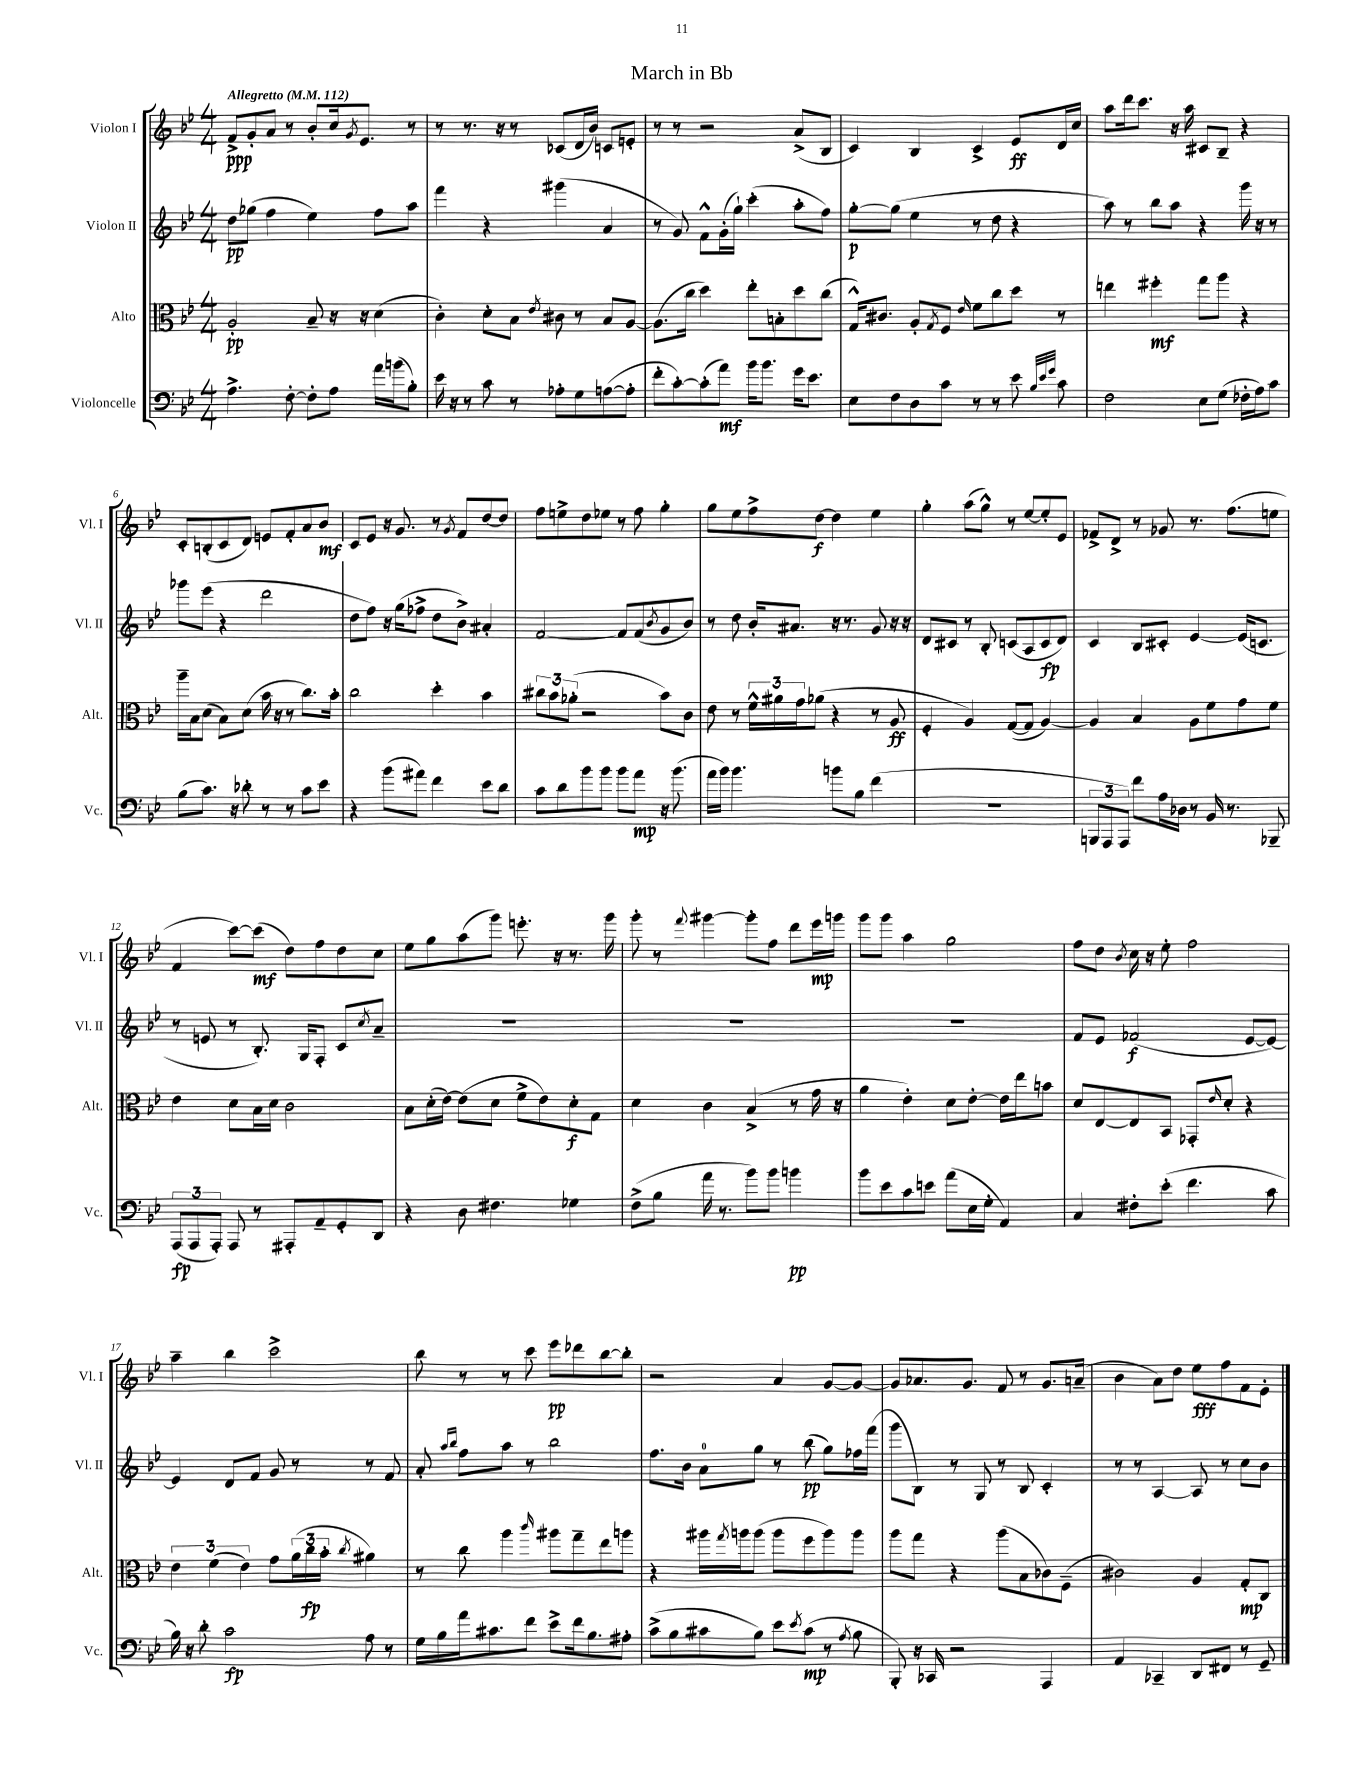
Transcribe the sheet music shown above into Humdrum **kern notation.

**kern	**kern	**kern	**kern
*staff4	*staff3	*staff2	*staff1
*clefF4	*clefC3	*clefG2	*clefG2
*k[b-e-]	*k[b-e-]	*k[b-e-]	*k[b-e-]
*M4/4	*M4/4	*M4/4	*M4/4
*MM112	*MM112	*MM112	*MM112
4.A^	2A'	8dd	8f^
.	.	(8gg-	8g'
.	.	4ff	8a
[8F'	.	.	8r
8F']	8B-~	4ee-)	8b-'
8A	16r	.	16cc
.	.	.	8qg
.	16r	.	8.e-
16a	(4d	8ff	.
(16b	.	.	.
8B-')	.	8aa	8r
=	=	=	=
16e-	4c')	4fff	8r
16r	.	.	.
8r	.	.	8.r
8c	8d'	4r	.
.	.	.	16r
8r	8B-	.	8r
.	8qe-	.	.
8A-'	8c#	(4ggg#	(8c-
8G	8r	.	16d
.	.	.	16b-)
([8A	8B-	4a	8c
8A']	[8A	.	8e'
=	=	=	=
8f'	(8.A]	8r	8r
[8c')	.	8g)	8r
.	16cc	.	.
(8c']	4dd)	8f^^	2r
8a)	.	(16g'	.
.	.	16gg`)	.
16b-	8ee-'	(4ccc'	.
8.b-	.	.	.
.	8B'	.	.
16g	8dd	8aa'	(8a^
8.e-	.	.	.
.	(8cc	8ff)	8B-
=	=	=	=
8E-	16G^^)	[8gg'	4c)
.	8.c#	.	.
8F	.	(8gg]	.
8D	8A'	4ee-	4B-
.	8qG	.	.
8c	8F	.	.
.	16qqe-	.	.
8r	8f	8r	4c^
8r	8cc	8dd	.
8e-	8dd	4r	8e-
32qqB-	.	.	.
32qqe-	.	.	.
32qqg	.	.	.
8c	8r	.	16d
.	.	.	16cc
=	=	=	=
2F	4ee	8aa)	8aa
.	.	8r	16ddd
.	.	.	8.ccc
.	4ff#'	8bb-	.
.	.	8aa	16r
.	.	.	16aa
8E-	8gg	4r	8c#
(8G	8aa	.	8B-~
16F-'	4r	16ggg	4r
16A)	.	16r	.
8c	.	8r	.
=	=	=	=
(8B-	16aa~	8ggg-	8c'
.	16B-	.	.
8.c)	(8d	(8eee-	(8B'
.	8B-)	4r	8c
16r	.	.	.
8d-'	(8d	.	8d)
8r	16b-	2ddd	8e
.	16r	.	.
8r	8r	.	8f'
8c	8.cc)	.	8a
8e-	.	.	8b-
.	16b-'	.	.
=	=	=	=
4r	2cc	8dd	8c
.	.	8ff)	8e-
(8b-	.	16r	16r
.	.	(16gg	8.g
8a#)	.	8ff-^	.
4f	4dd'	8dd	8r
.	.	.	8qg
.	.	8b-^)	8f
8e-	4b-	4a#'	[8dd
8d	.	.	8dd]
=	=	=	=
8c	12cc#	[2f	8ff
.	12b-	.	.
8d	.	.	8ee^
.	(12a-'	.	.
8b-	2r	.	8dd
8b-	.	.	8ee-
8b-	.	8f]	8r
8a	.	(8f	8ff
.	.	8qb-	.
16r	8b-)	8g	4gg'
(8.b-	.	.	.
.	8c	8b-)	.
=	=	=	=
16a	8e-	8r	8gg
16b-)	.	.	.
4.b-	8r	8dd	8ee-
.	24f^^	16b-'	8ff^
.	24a#	.	.
.	.	8.a#	.
.	24g	.	.
.	(8a-	.	[8dd
8b	4r	16r	4dd]
.	.	8.r	.
8B-	.	.	.
(4f	8r	8g	4ee-
.	8A	16r	.
.	.	16r	.
=	=	=	=
1r	4F'	8d	4gg'
.	.	8c#	.
.	4A)	8r	(8aa
.	.	8B-'	8gg^^)
.	([8G	(8c	8r
.	8G]	8A	[8ee-
.	[4A)	8c	8ee-']
.	.	8d)	8e-
=	=	=	=
12BBB	4A]	4c	8f-^
12AAA	.	.	.
.	.	.	8d^
12AAA)	.	.	.
8f	4B-	8B-	8r
16A	.	8c#'	8g-
16D-	.	.	.
8r	8A	[4e-	8.r
16BB-	8f	.	.
8.r	.	.	(8.ff
.	8g	(16e-]	.
.	.	8.c	.
8BBB-~	8f	.	8ee
=	=	=	=
(12AAA	4e-	8r	4f
12AAA	.	.	.
.	.	8e	.
12AAA')	.	.	.
8AAA	8d	8r	[8ccc)
8r	16B-	8.B-')	(8ccc]
.	16d	.	.
8AAA#'	2c	.	8dd)
.	.	16G	.
8AA~	.	8F'	8ff
8GG'	.	8c	8dd
.	.	8qcc	.
8DD	.	8a~	8cc
=	=	=	=
4r	8B-	1r	8ee-
.	(16d'	.	8gg
.	[16e-)	.	.
8D	(8e-]	.	(8aa
4.F#	8d	.	8ggg)
.	8f^	.	8.eee'
.	8e-)	.	.
.	.	.	16r
4G-	8d'	.	8.r
.	8G	.	.
.	.	.	16ggg
=	=	=	=
(8F^	4d	1r	8ggg'
8B-	.	.	8r
.	.	.	8qqfff
16a	4c	.	[4ggg#
8.r	.	.	.
8b-)	(4B-^	.	8ggg#']
8b-	.	.	8ff
4b	8r	.	8ddd
.	16g	.	16eee-
.	16r	.	16ggg
=	=	=	=
8b-	4a	1r	8ggg
8e-	.	.	8ggg
8c	4e-')	.	4aa
8e	.	.	.
(8a	8d	.	2gg
16E-	[8e-'	.	.
16G'	.	.	.
4AA)	16e-]	.	.
.	16ee-	.	.
.	8b	.	.
=	=	=	=
4C	8d	8f	8ff
.	[8E-	8e-	8dd
.	.	.	8qb-
8F#'	8E-]	(2f-	16cc
.	.	.	16r
(8e-'	8BB-	.	8ee-'
4.f	8GG-'	.	2ff
.	16qqe-	.	.
.	8d'	.	.
.	4r	[8e-	.
8c	.	8e-_)	.
=	=	=	=
16B-)	6e-	4e-]	4aa~
16r	.	.	.
8d'	.	.	.
.	(6f	.	.
2c	.	8d	4bb-
.	6e-)	.	.
.	.	8f	.
.	8g	8g	2ccc^
.	(24a	8r	.
.	24cc	.	.
.	24b-'	.	.
.	8qcc	.	.
8A	4a#)	8r	.
8r	.	8f	.
=	=	=	=
16G	8r	8a'	8bb-
16B-	.	.	.
.	.	16qqaa	.
.	.	16qqbb-	.
16a	8cc	8ff	8r
8.c#	.	.	.
.	4aa	8aa	8r
8f	.	8r	8ccc
.	16qqccc	.	.
8e-^	8aa#	2bb-	8eee-
16f	8gg~	.	8ddd-
8.B-	.	.	.
.	8ee-	.	[8bb-
8A#'	8aa	.	8bb-']
=	=	=	=
(8c^	4r	8.ff	2r
8B-	.	.	.
.	.	16b-	.
8c#	16aa#	8a	.
.	8qgg	.	.
.	16aa	.	.
8B-)	(8aa	8gg	.
8e-	8aa	8r	4a
8qe-	.	.	.
(8c#	8ff	(8bb-	.
8r	8aa)	8gg)	[8g
8qA	.	.	.
8B-	8aa	16ff-	8g_
.	.	(16fff	.
=	=	=	=
8BBB-')	8aa	8ggg	8g]
16r	8gg	8B-)	8.a-
16CC-	.	.	.
2r	4r	8r	.
.	.	.	8.g
.	.	8G	.
.	(8aa	8r	8f
.	8B-	8B-	8r
4AAA	8c-)	4c'	8.g
.	(8F~	.	.
.	.	.	(16a~
=	=	=	=
4AA	2c#)	8r	4b-
.	.	8r	.
4CC-~	.	[4A	8a)
.	.	.	8dd
8DD	4A	8A]	8ee-
8FF#	.	8r	8ff
8r	8G'	8cc	8f
8GG~	8C	8b-	8e-'
==	==	==	==
*-	*-	*-	*-
